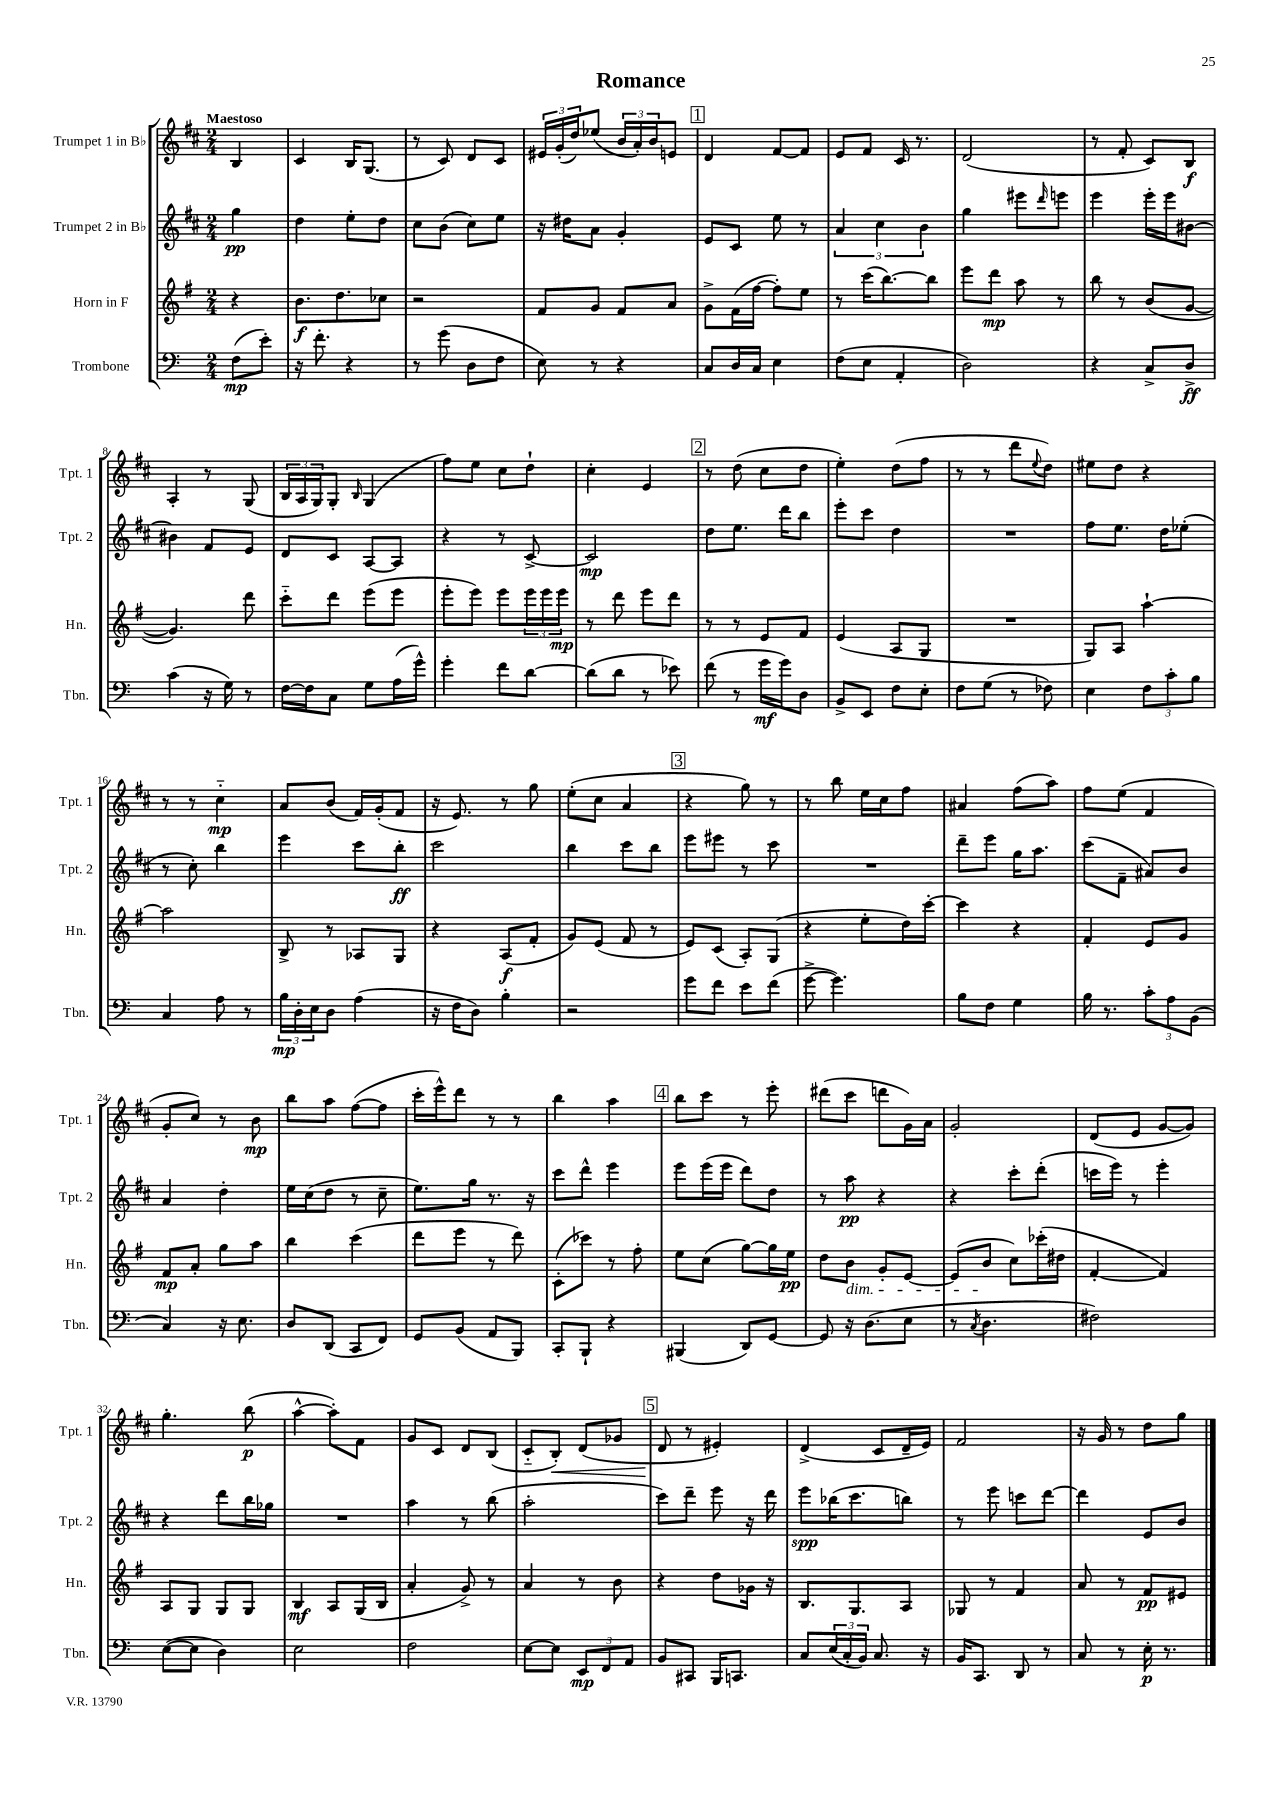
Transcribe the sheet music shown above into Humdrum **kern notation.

**kern	**dynam	**kern	**dynam	**kern	**dynam	**kern	**dynam
*part4	*part4	*part3	*part3	*part2	*part2	*part1	*part1
*staff4	*staff4	*staff3	*staff3	*staff2	*staff2	*staff1	*staff1
*I"Trombone	*	*I"Horn in F	*	*I"Trumpet 2 in B♭	*	*I"Trumpet 1 in B♭	*
*I'Tbn.	*	*I'Hn.	*	*I'Tpt. 2	*	*I'Tpt. 1	*
*clefF4	*	*clefG2	*	*clefG2	*	*clefG2	*
*k[]	*	*k[f#]	*	*k[f#c#]	*	*k[f#c#]	*
*M2/4	*	*M2/4	*	*M2/4	*	*M2/4	*
=	=	=	=	=	=	=	=
!	!	!	!	!	!	!LO:TX:a:B:t=Maestoso	!
(8F\L	mp	4r	.	4gg\	pp	4B/	.
8e'\J)	.	.	.	.	.	.	.
=1	=1	=1	=1	=1	=1	=1	=1
16r	.	8.b\L	f	4dd\	.	4c#/	.
8.f'\	.	.	.	.	.	.	.
.	.	8.dd\	.	.	.	.	.
4r	.	.	.	8ee'\L	.	16B/KL	.
.	.	.	.	.	.	(8.G/J	.
.	.	8cc-X\J	.	8dd\J	.	.	.
=2	=2	=2	=2	=2	=2	=2	=2
8r	.	2r	.	8cc#\L	.	8r	.
(8g\	.	.	.	(8b\J	.	8c#/)	.
8D\L	.	.	.	8cc#\L)	.	8d/L	.
8F\J	.	.	.	8ee\J	.	8c#/J	.
=3	=3	=3	=3	=3	=3	=3	=3
8E\)	.	8f#/L	.	16r	.	24e#X/LL	.
.	.	.	.	.	.	(24g'/	.
.	.	.	.	16dd#X\KL	.	.	.
.	.	.	.	.	.	24dd/J)	.
8r	.	8g/J	.	8a\J	.	(8ee-X/J	.
4r	.	8f#/L	.	4g'/	.	24b/LL	.
.	.	.	.	.	.	24a'/)	.
.	.	.	.	.	.	24b/J	.
.	.	8a/J	.	.	.	8en/J	.
!!LO:REH:place=s1:t=1
=4	=4	=4	=4	=4	=4	=4	=4
8C/L	.	8g^\L	.	8e/L	.	4d/	.
16D/L	.	(16f#\L	.	8c#/J	.	.	.
16C/JJ	.	[16ff#\JJ	.	.	.	.	.
4E\	.	8ff#'\L])	.	8ee\	.	[8f#/L	.
.	.	8ee\J	.	8r	.	8f#/J]	.
=5	=5	=5	=5	=5	=5	=5	=5
(8F\L	.	8r	.	6a/	.	8e/L	.
8E\J	.	(16ccc\KL	.	.	.	8f#/J	.
.	.	.	.	6cc#\	.	.	.
.	.	[8.bb\)	.	.	.	.	.
4AA'/	.	.	.	.	.	16c#/	.
.	.	.	.	.	.	8.r	.
.	.	.	.	6b\	.	.	.
.	.	8bb\J]	.	.	.	.	.
=6	=6	=6	=6	=6	=6	=6	=6
2D\)	.	8eee\L	.	4gg\	.	(2d/	.
.	.	8ddd\J	mp	.	.	.	.
.	.	8aa\	.	8eee#X\L	.	.	.
.	.	.	.	16qqddd/	.	.	.
.	.	8r	.	8eeen\J	.	.	.
=7	=7	=7	=7	=7	=7	=7	=7
4r	.	8bb\	.	4eee\	.	8r	.
.	.	8r	.	.	.	8f#'/	.
8C^/L	.	(8b/L	.	16eee'\LL	.	8c#/L)	.
.	.	.	.	16eee\J	.	.	.
8D^/J	ff	[8g/J	.	[8b#X\J	.	8B/J	f
!!LO:LB:g=z
=8	=8	=8	=8	=8	=8	=8	=8
(4c\	.	4.g/])	.	4b#X\]	.	4A'/	.
16r	.	.	.	8f#/L	.	8r	.
16G\)	.	.	.	.	.	.	.
8r	.	8ddd\	.	8e/J	.	(8G/	.
=9	=9	=9	=9	=9	=9	=9	=9
[16F\LL	.	8ccc\L	.	8d/L	.	24B/LL	.
.	.	.	.	.	.	24A/	.
16F\J]	.	.	.	.	.	.	.
.	.	.	.	.	.	24G/J)	.
8C\J	.	8ddd\J	.	8c#/J	.	8G'/J	.
.	.	.	.	.	.	16qqB/	.
8G\L	.	(8eee\L	.	[8A/L	.	(4G/	.
(16A\L	.	8eee\J	.	8A/J]	.	.	.
16g^^\JJ)	.	.	.	.	.	.	.
=10	=10	=10	=10	=10	=10	=10	=10
4g'\	.	8eee'\L	.	4r	.	8ff#\L)	.
.	.	8eee\J)	.	.	.	8ee\J	.
8f\L	.	8eee\L	.	8r	.	8cc#\L	.
[8d\J	.	24eee\L	.	[8c#^/	.	8dd`\J	.
.	.	24eee\	.	.	.	.	.
.	.	24eee\JJ	mp	.	.	.	.
=11	=11	=11	=11	=11	=11	=11	=11
(8d\L]	.	8r	.	2c#/]	mp	4cc#'\	.
8d\J	.	8ddd\	.	.	.	.	.
8r	.	8eee\L	.	.	.	4e/	.
8e-X\)	.	8ddd\J	.	.	.	.	.
!!LO:REH:place=s1:t=2
=12	=12	=12	=12	=12	=12	=12	=12
(8f\	.	8r	.	8dd\L	.	8r	.
8r	.	8r	.	8.ee\J	.	(8dd\	.
16g\LL	mf	8e/L	.	.	.	8cc#\L	.
16g\J)	.	.	.	16ddd\KL	.	.	.
8D\J	.	8f#/J	.	8bb\J	.	8dd\J	.
=13	=13	=13	=13	=13	=13	=13	=13
8BB^/L	.	(4e/	.	8eee'\L	.	4ee'\)	.
8EE/J	.	.	.	8ccc#\J	.	.	.
8F\L	.	8A/L	.	4dd\	.	(8dd\L	.
8E'\J	.	8G/J	.	.	.	8ff#\J	.
=14	=14	=14	=14	=14	=14	=14	=14
8F\L	.	2r	.	2r	.	8r	.
(8G\J	.	.	.	.	.	8r	.
8r	.	.	.	.	.	8ddd\L	.
.	.	.	.	.	.	8qqee/	.
8F-X\)	.	.	.	.	.	8dd\J)	.
=15	=15	=15	=15	=15	=15	=15	=15
4E\	.	8G/L)	.	8ff#\L	.	8ee#X\L	.
.	.	8A/J	.	8.ee\J	.	8dd\J	.
12F\L	.	[4aa`\	.	.	.	4r	.
.	.	.	.	16dd\KL	.	.	.
12c'\	.	.	.	.	.	.	.
.	.	.	.	(8ee-X'\J	.	.	.
12B\J	.	.	.	.	.	.	.
!!LO:LB:g=z
=16	=16	=16	=16	=16	=16	=16	=16
4C/	.	2aa\]	.	8r	.	8r	.
.	.	.	.	8cc#'\)	.	8r	.
8A\	.	.	.	4bb\	.	4cc#\	mp
8r	.	.	.	.	.	.	.
=17	=17	=17	=17	=17	=17	=17	=17
24B\LL	mp	8B^/	.	4eee\	.	8a/L	.
24D'\	.	.	.	.	.	.	.
24E\J	.	.	.	.	.	.	.
8D\J	.	8r	.	.	.	(8b/J	.
(4A\	.	8A-X/L	.	8ccc#\L	.	16f#/LL)	.
.	.	.	.	.	.	(16g'/J	.
.	.	8G/J	.	8bb'\J	ff	8f#/J	.
=18	=18	=18	=18	=18	=18	=18	=18
16r	.	4r	.	2ccc#\	.	16r	.
16F\KL	.	.	.	.	.	8.e/)	.
8D\J)	.	.	.	.	.	.	.
4B'\	.	(8A/L	f	.	.	8r	.
.	.	8f#'/J	.	.	.	8gg\	.
=19	=19	=19	=19	=19	=19	=19	=19
2r	.	8g/L)	.	4bb\	.	(8ee'\L	.
.	.	(8e/J	.	.	.	8cc#\J	.
.	.	8f#/	.	8ccc#\L	.	4a/	.
.	.	8r	.	8bb\J	.	.	.
!!LO:REH:place=s1:t=3
=20	=20	=20	=20	=20	=20	=20	=20
8g\L	.	8e/L)	.	8eee\L	.	4r	.
8f\J	.	(8c/J	.	8eee#X\J	.	.	.
8e\L	.	8A'/L)	.	8r	.	8gg\)	.
(8f\J	.	(8G/J	.	8ccc#\	.	8r	.
=21	=21	=21	=21	=21	=21	=21	=21
[8g^\	.	4r	.	2r	.	8r	.
4.g\])	.	.	.	.	.	8bb\	.
.	.	8ee'\L	.	.	.	16ee\LL	.
.	.	.	.	.	.	16cc#\J	.
.	.	16dd\L)	.	.	.	8ff#\J	.
.	.	[16ccc'\JJ	.	.	.	.	.
=22	=22	=22	=22	=22	=22	=22	=22
8B\L	.	4ccc\]	.	8ddd~\L	.	4a#X/	.
8F\J	.	.	.	8eee\J	.	.	.
4G\	.	4r	.	16gg\KL	.	(8ff#\L	.
.	.	.	.	8.aa\J	.	.	.
.	.	.	.	.	.	8aa\J)	.
=23	=23	=23	=23	=23	=23	=23	=23
16B\	.	4f#'/	.	(8ccc#\L	.	8ff#\L	.
8.r	.	.	.	.	.	.	.
.	.	.	.	8f#~\J	.	(8ee\J	.
12c'\L	.	8e/L	.	8a#X/L)	.	4f#/	.
12A\	.	.	.	.	.	.	.
.	.	8g/J	.	8b/J	.	.	.
(12BB\J	.	.	.	.	.	.	.
!!LO:LB:g=z
=24	=24	=24	=24	=24	=24	=24	=24
4C/)	.	8f#/L	mp	4a/	.	8g'/L	.
.	.	8a'/J	.	.	.	8cc#/J)	.
16r	.	8gg\L	.	4dd'\	.	8r	.
8.E\	.	.	.	.	.	.	.
.	.	8aa\J	.	.	.	8b\	mp
=25	=25	=25	=25	=25	=25	=25	=25
8D/L	.	4bb\	.	16ee\LL	.	8bb\L	.
.	.	.	.	(16cc#\J	.	.	.
(8DD/J	.	.	.	8dd\J	.	8aa\J	.
8CC/L	.	(4ccc\	.	8r	.	([8ff#\L	.
8FF/J)	.	.	.	8cc#~\	.	8ff#\J]	.
=26	=26	=26	=26	=26	=26	=26	=26
8GG/L	.	8ddd\L	.	8.ee\L)	.	16ccc#'\LL	.
.	.	.	.	.	.	16eee^^\J)	.
(8BB/J	.	8eee\J	.	.	.	8ddd\J	.
.	.	.	.	16gg\Jk	.	.	.
8AA/L	.	8r	.	8.r	.	8r	.
8BBB/J)	.	8ddd\)	.	.	.	8r	.
.	.	.	.	16r	.	.	.
=27	=27	=27	=27	=27	=27	=27	=27
8CC'/L	.	(8c'\L	.	8ccc#\L	.	4bb\	.
8BBB`/J	.	8ccc-X\J)	.	8ddd^^\J	.	.	.
4r	.	8r	.	4eee\	.	4aa\	.
.	.	8ff#'\	.	.	.	.	.
!!LO:REH:place=s1:t=4
=28	=28	=28	=28	=28	=28	=28	=28
(4BBB#X/	.	8ee\L	.	8eee\L	.	8bb\L	.
.	.	(8cc\J	.	(16eee\L	.	8ccc#\J	.
.	.	.	.	16eee\JJ	.	.	.
8DD/L)	.	[8gg\L)	.	8ddd\L)	.	8r	.
[8GG/J	.	16gg\L]	.	8dd\J	.	8eee'\	.
.	.	16ee\JJ	pp	.	.	.	.
=29	=29	=29	=29	=29	=29	=29	=29
8GG/]	.	8dd\L	.	8r	.	(8ddd#X\L	.
!	!	!LO:TX:b:i:t=dim.	!	!	!	!	!
16r	.	8b\J	.	8aa\	pp	8ccc#\J	.
(8.D\L	.	.	.	.	.	.	.
.	.	8g'/L	.	4r	.	8dddn\L	.
8E\J	.	[8e/J	.	.	.	16g\L)	.
.	.	.	.	.	.	16a\JJ	.
=30	=30	=30	=30	=30	=30	=30	=30
8r	.	(8e/L]	.	4r	.	2g'/	.
8qC/	.	.	.	.	.	.	.
4.D\	.	8b/J	.	.	.	.	.
.	.	8cc\L)	.	8ccc#'\L	.	.	.
.	.	(16ccc-X'\L	.	(8ddd'\J	.	.	.
.	.	16dd#X\JJ	.	.	.	.	.
=31	=31	=31	=31	=31	=31	=31	=31
2F#X\)	.	[4f#'/	.	16cccn\LL	.	(8d/L	.
.	.	.	.	16eee\JJ)	.	.	.
.	.	.	.	8r	.	8e/J	.
.	.	4f#/])	.	4eee'\	.	[8g/L	.
.	.	.	.	.	.	8g/J])	.
!!LO:LB:g=z
=32	=32	=32	=32	=32	=32	=32	=32
([8E\L	.	8A/L	.	4r	.	4.gg'\	.
8E\J]	.	8G/J	.	.	.	.	.
4D\)	.	8G/L	.	8ddd\L	.	.	.
.	.	8G/J	.	16bb\L	.	(8bb\	p
.	.	.	.	16gg-X\JJ	.	.	.
=33	=33	=33	=33	=33	=33	=33	=33
2E\	.	4B/	mf	2r	.	[4aa^^\	.
.	.	8A/L	.	.	.	8aa'\L])	.
.	.	(16G/L	.	.	.	8f#\J	.
.	.	16B/JJ	.	.	.	.	.
=34	=34	=34	=34	=34	=34	=34	=34
2F\	.	4a'/	.	4aa\	.	8g/L	.
.	.	.	.	.	.	8c#/J	.
.	.	8g^/)	.	8r	.	8d/L	.
.	.	8r	.	(8bb\	.	(8B/J	.
=35	=35	=35	=35	=35	=35	=35	=35
[8E\L	.	4a/	.	2aa'\	.	8c#/L	.
!	!	!	!	!	!	!	!LO:HP:b
8E\J]	.	.	.	.	.	8B'/J)	<
12EE/L	mp	8r	.	.	.	(8d/L	.
12FF/	.	.	.	.	.	.	.
.	.	8b\	.	.	.	8g-X/J	.
12AA/J	.	.	.	.	.	.	.
!!LO:REH:place=s1:t=5
=36	=36	=36	=36	=36	=36	=36	=36
8BB/L	.	4r	.	8ccc#\L)	.	8d/	.
8CC#X/J	.	.	.	8ddd~\J	.	8r	[
16BBB/KL	.	8dd\L	.	8eee\	.	4e#X'/)	.
8.CCn/J	.	.	.	.	.	.	.
.	.	16g-X\Jk	.	16r	.	.	.
.	.	16r	.	16ddd\	.	.	.
=37	=37	=37	=37	=37	=37	=37	=37
8C/L	.	8.B/L	.	8eee\L	spp	(4d^/	.
(24E/L	.	.	.	(16bb-X\K	.	.	.
24C'/	.	.	.	.	.	.	.
.	.	8.G/	.	8.ccc#\	.	.	.
24BB/JJ)	.	.	.	.	.	.	.
8.C/	.	.	.	.	.	8c#/L	.
.	.	8A/J	.	8bbn\J)	.	16d~/L	.
16r	.	.	.	.	.	16e/JJ)	.
=38	=38	=38	=38	=38	=38	=38	=38
16BB/KL	.	8G-X/	.	8r	.	2f#/	.
8.CC/J	.	.	.	.	.	.	.
.	.	8r	.	8eee\	.	.	.
8DD/	.	4f#/	.	8cccn\L	.	.	.
8r	.	.	.	[8ddd\J	.	.	.
=39	=39	=39	=39	=39	=39	=39	=39
8C/	.	8a/	.	4ddd\]	.	16r	.
.	.	.	.	.	.	16g/	.
8r	.	8r	.	.	.	8r	.
16E'\	p	8f#/L	pp	8e/L	.	8dd\L	.
8.r	.	.	.	.	.	.	.
.	.	8e#X/J	.	8b/J	.	8gg\J	.
==	==	==	==	==	==	==	==
*-	*-	*-	*-	*-	*-	*-	*-
